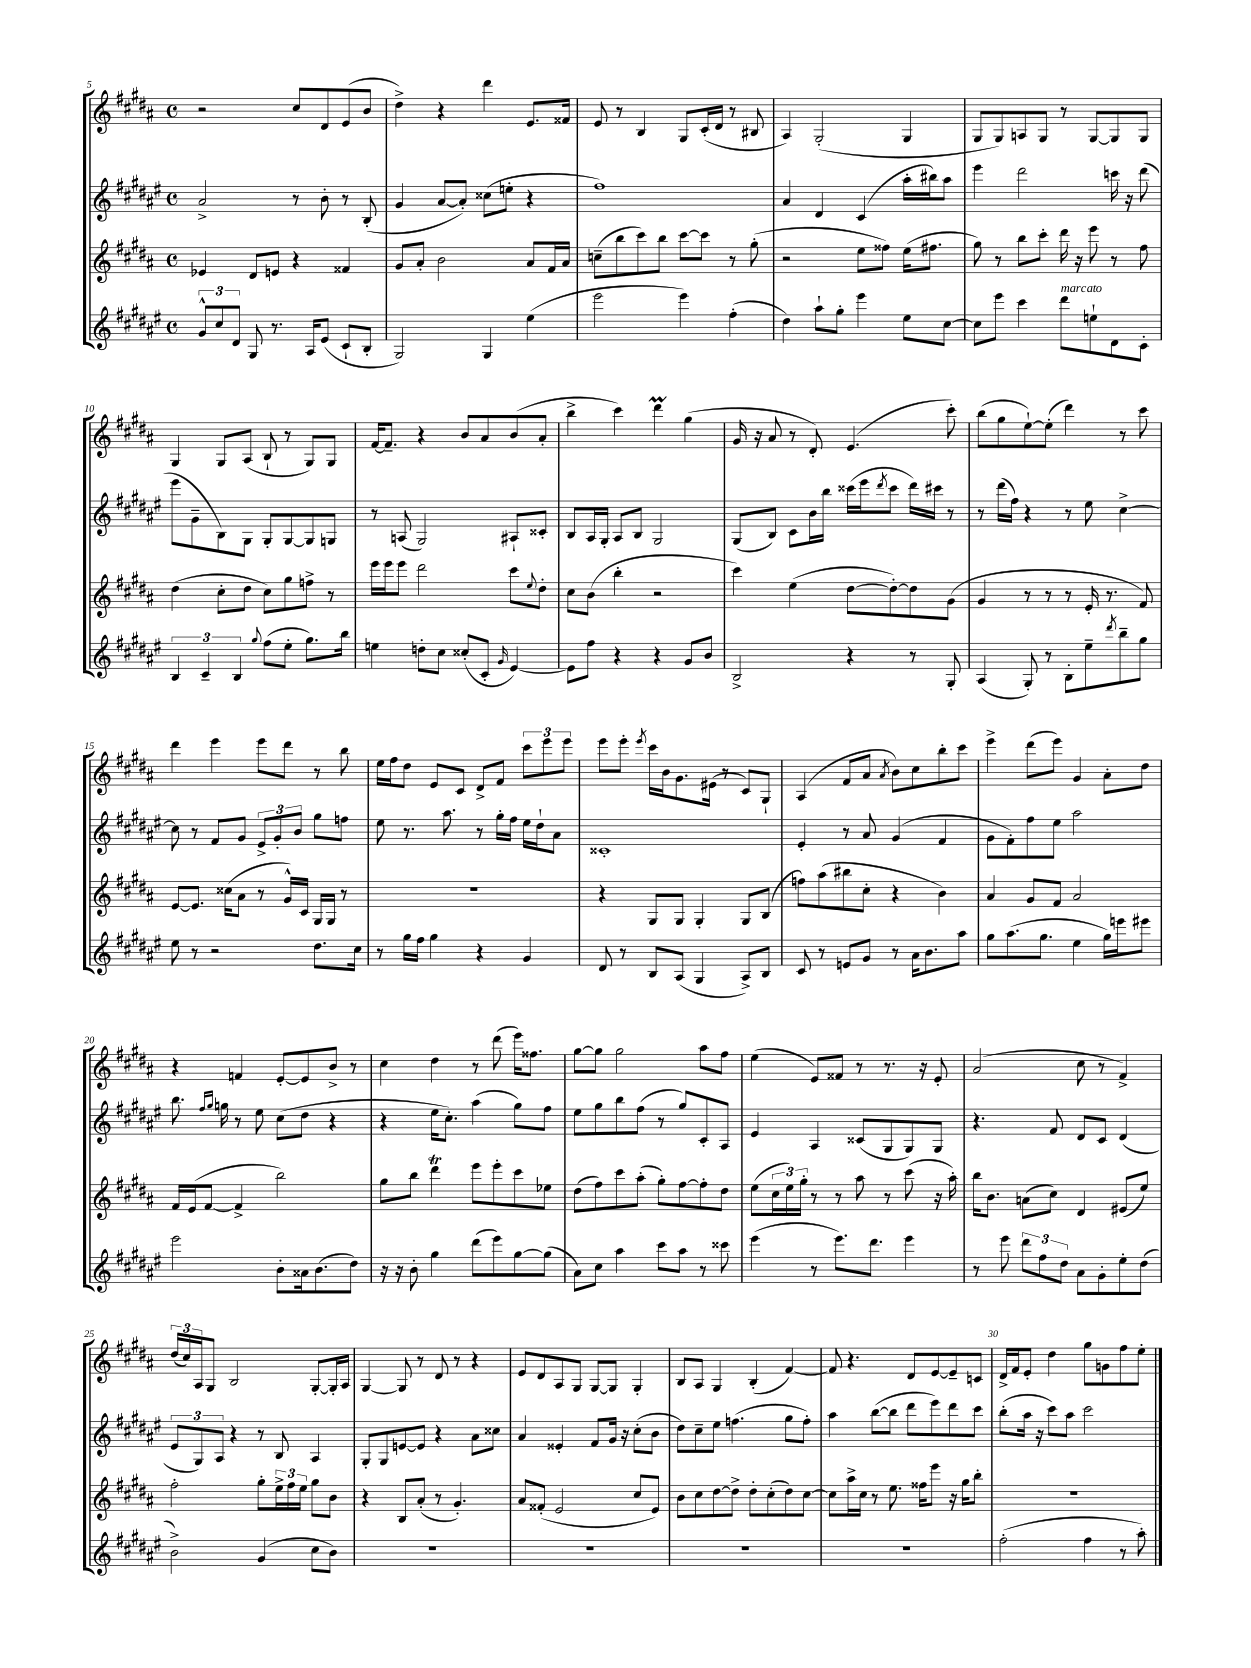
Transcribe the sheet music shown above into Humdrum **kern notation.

**kern	**kern	**kern	**kern
*part4	*part3	*part2	*part1
*staff4	*staff3	*staff2	*staff1
*clefG2	*clefG2	*clefG2	*clefG2
*k[f#c#g#d#a#e#]	*k[f#c#g#d#a#]	*k[f#c#g#d#a#e#]	*k[f#c#g#d#a#]
*M4/4	*M4/4	*M4/4	*M4/4
*met(c)	*met(c)	*met(c)	*met(c)
=5	=5	=5	=5
12g#^^/L	4e-X/	2a#^/	2r
12cc#/	.	.	.
12d#/J	.	.	.
8G#/	8d#/L	.	.
8.r	8en/J	.	.
.	4r	8r	8cc#/L
16A#/KL	.	.	.
(8e#/J	.	8b'\	8d#/
8c#`/L	4f##X/	8r	(8e/
8B'/J	.	(8B'/	8b/J
=6	=6	=6	=6
2G#/)	8g#/L	4g#/	4dd#^\)
.	8a#'/J	.	.
.	2b\	[8a#/L	4r
.	.	8a#'/J])	.
4G#/	.	(8cc##X\L	4ddd#\
.	.	8een'\J	.
(4ee#\	8a#/L	4r	8.e/L
.	16f#/L	.	.
.	16a#/JJ	.	16f##X/Jk
=7	=7	=7	=7
2eee#\	(8ccn~\L	1ff#)	8e/
.	8bb\	.	8r
.	8ccc#\)	.	4B/
.	8bb\J	.	.
4eee#\)	[8ccc#\L	.	8G#/L
.	8ccc#\J]	.	(16c#'/L
.	.	.	16d#/JJ
(4ff#'\	8r	.	8r
.	(8gg#'\	.	8B#X/
=8	=8	=8	=8
4dd#\)	2r	4a#/	4A#/)
8aa#`\L	.	4d#/	(2G#'/
8gg#'\J	.	.	.
4eee#\	8ee\L	(4c#/	.
.	8ff##X\J)	.	.
8ee#\L	(16ee\KL	16aa#'\LL	4G#/
.	8.ff#X\J	16bb#X\J)	.
[8cc#\J	.	8aa#\J	.
=9	=9	=9	=9
8cc#\L]	8gg#\)	4eee#\	8G#/L
8eee#\J	8r	.	8G#/)
4ccc#\	8bb\L	2ddd#\	8An/
.	8ccc#'\J	.	8G#/J
!LO:TX:a:i:t=marcato	!	!	!
8ddd#\L	16ddd#\	.	8r
.	16r	.	.
8een`\	8eee\	.	[8G#/L
8d#\	8r	16cccn\	8G#/]
.	.	16r	.
8c#'\J	8ff#\	(8ddd#\	8G#/J
!!LO:LB:g=z
=10	=10	=10	=10
6B/	(4dd#\	8eee#\L	4G#/
.	.	8g#~\	.
6c#~/	.	.	.
.	8cc#'\L	8B\)	8G#/L
6B/	.	.	.
.	8dd#\J	8G#\J	(8A#/J
8qqgg#/	.	.	.
(8ff#\L	8cc#\L)	8G#'/L	8B`/
8ee#'\J	8gg#\	[8G#/	8r
8.gg#\L)	8ffn^\J	8G#/]	8G#/L)
.	8r	8Gn/J	8G#/J
16bb\Jk	.	.	.
=11	=11	=11	=11
4een\	16eee\LL	8r	[16f#/KL
.	16eee\J	.	8.f#~/J]
.	8eee\J	(8An/	.
8ddn'\L	2ddd#\	2G#/)	4r
8cc#\J	.	.	.
(8cc##X'/L	.	.	8b/L
8c#'/J	.	.	8a#/
16qqg#/	.	.	.
[4e#/)	8ccc#\L	8A#X`/L	(8b/
.	8qqee/	.	.
.	8dd#'\J	8c##X'/J	8a#'/J
=12	=12	=12	=12
8e#\L]	8cc#\L	8B/L	4bb^\
8ff#\J	(8b\J	16A#/L	.
.	.	16G#'/JJ	.
4r	4bb'\	8A#/L	4ccc#\)
.	.	8B/J	.
4r	2r	2G#/	4ddd#m\
8g#/L	.	.	(4gg#\
8b/J	.	.	.
=13	=13	=13	=13
2B^/	4ccc#\)	(8G#/L	16g#/
.	.	.	16r
.	.	8B/J)	8a#/
.	(4ee\	8c#\L	8r
.	.	16b\L	8d#'/)
.	.	16bb\JJ	.
4r	[8dd#\L	(16ccc##X\LL	(4.e/
.	.	16eee#\J	.
.	.	8qddd#/	.
.	8dd#'\_)	8ccc##\J	.
8r	8dd#\]	16ddd#\LL)	.
.	.	16ccc#X\JJ	.
8G#'/	(8g#\J	8r	8ccc#'\)
=14	=14	=14	=14
(4A#/	4g#/	8r	(8bb\L
.	.	(16ddd#\LL	8gg#\
.	.	16ff#\JJ)	.
8G#'/)	8r	4r	[8ee`\)
8r	8r	.	(8ee'\J]
8B'\L	8r	8r	4ddd#\)
8ee#~\	16e'/	8ee#\	.
.	8.r	.	.
8qddd#/	.	.	.
8bb~\	.	[4cc#^\	8r
8gg#\J	8f#/)	.	8ccc#\
!!LO:LB:g=z
=15	=15	=15	=15
8ee#\	[8e/L	8cc#\]	4ddd#\
8r	8.e/J]	8r	.
2r	.	8f#/L	4eee\
.	(16cc##X\KL	.	.
.	8a#\J	8g#/J	.
.	8r	12e#^/L	8eee\L
.	.	12g#'/	.
.	16g#^^/LL)	.	8ddd#\J
.	.	12b/J	.
.	16c#/JJ	.	.
8.dd#\L	16G#/LL	8gg#\L	8r
.	16G#/JJ	.	.
.	8r	8ffn\J	8bb\
16cc#\Jk	.	.	.
=16	=16	=16	=16
8r	1r	8ee#\	16ee\LL
.	.	.	16ff#\J
16gg#\LL	.	8.r	8dd#\J
16ff#\JJ	.	.	.
4gg#\	.	.	8e/L
.	.	8.aa#\	.
.	.	.	8c#/J
4r	.	8r	8d#^/L
.	.	16gg#'\LL	8f#/J
.	.	16ff#\JJ	.
4g#/	.	16ee#\LL	12ccc#\L
.	.	16dd#`\J	.
.	.	.	12eee\
.	.	8a#\J	.
.	.	.	12eee\J
=17	=17	=17	=17
8d#/	4r	1c##X'	8eee\L
8r	.	.	8eee'\J
.	.	.	8qeee/
8B/L	8G#/L	.	16ccc#\LL
.	.	.	16b\J
(8A#/J	8G#/J	.	8.g#\
4G#/	4G#'/	.	.
.	.	.	(16e#X\Jk
.	.	.	8r
8A#^/L)	8G#/L	.	8c#/L)
8B/J	(8B/J	.	8G#`/J
=18	=18	=18	=18
8c#/	8ffn\L)	4e#'/	(4A#/
8r	(8aa#\	.	.
8en/L	8bb#X\	8r	8f#/L
8g#/J	8cc#'\J	8a#/	8a#/J
.	.	.	8qa#/
8r	4r	(4g#/	8b\L)
16a#\KL	.	.	8cc#\
8.b\	.	.	.
.	4b\)	4f#/	8bb'\
8aa#\J	.	.	8ccc#\J
=19	=19	=19	=19
8gg#\L	4a#/	8g#\L	4eee^\
(8.aa#\	.	8f#'\)	.
.	8g#/L	8ff#\	(8ddd#\L
8.gg#\J	.	.	.
.	8f#/J	8ee#\J	8eee\J)
4ee#\	2a#/	2aa#\	4g#/
16gg#\LL)	.	.	8a#'\L
16eeen\J	.	.	.
8eee#X\J	.	.	8dd#\J
!!LO:LB:g=z
=20	=20	=20	=20
2eee#\	16f#/LL	8.bb\	4r
.	(16e/J	.	.
.	[8f#/J	.	.
.	.	16qqff#/LL	.
.	.	16qqgg#/JJ	.
.	.	16ggn\	.
.	4f#^/]	8r	4fn/
.	.	8ee#\	.
8b'\L	2bb\)	(8cc#\L	[8e'/L
16a##X\k	.	8dd#\J	8e/]
(8.b\	.	.	.
.	.	4r	8b^/J
8dd#\J)	.	.	8r
=21	=21	=21	=21
16r	8gg#\L	4r	4cc#\
16r	.	.	.
8b'\	8bb\J	.	.
4gg#\	4ddd#t\	16ee#\KL	4dd#\
.	.	8.cc#'\J)	.
(8ddd#\L	8eee\L	(4aa#\	8r
8eee#\)	8eee'\	.	(8ddd#\
[8gg#\	8ccc#\	8gg#\L)	16eee\KL)
.	.	.	8.ff##X\J
(8gg#\J]	8ee-X\J	8ff#\J	.
=22	=22	=22	=22
8a#\L)	(8dd#\L	8ee#\L	[8gg#\L
8cc#\J	8ff#\)	8gg#\	8gg#\J]
4aa#\	8ccc#\	8bb\	2gg#\
.	(8aa#'\J	(8ff#\J	.
8ccc#\L	8gg#'\L)	8r	.
8aa#\J	[8ff#\	8gg#/L)	.
8r	8ff#'\]	8c#'/	8aa#\L
8ccc##X\	8dd#\J	8A#/J	8ff#\J
=23	=23	=23	=23
(4eee#\	(8ee\L	4e#/	(4ee\
.	24cc#\L	.	.
.	24ee\)	.	.
.	24gg#'\JJ	.	.
8r	8r	4A#/	8e/L)
8.eee#\L)	8r	.	8f##X/J
.	8aa#\	(8c##X/L	8r
8.ddd#\J	.	.	.
.	8r	8G#/	8.r
4eee#\	(8ccc#\	8G#/)	.
.	.	.	16r
.	16r	8G#/J	8e'/
.	16aa#'\)	.	.
=24	=24	=24	=24
8r	16bb\KL	4.r	(2a#/
.	8.b\J	.	.
8eee#\	.	.	.
12ddd#\L	(8an\L	.	.
12ff#\	.	.	.
.	8cc#\J)	8f#/	.
12dd#\J	.	.	.
8a#\L	4d#/	8d#/L	8cc#\
8g#'\	.	8c#/J	8r
8ee#'\	(8e#X/L	(4d#/	4f#^/)
(8dd#\J	8ee/J)	.	.
!!LO:LB:g=z
=25	=25	=25	=25
2b^\)	2ff#'\	12e#/L	(24dd#/LL
.	.	.	24cc#/)
.	.	12G#/)	24A#/J
.	.	.	8G#/J
.	.	12A#/J	.
.	.	4r	2B/
(4g#/	8gg#'\L	8r	.
.	24ee^\L	8B/	.
.	24ff#\	.	.
.	24ee\JJ	.	.
8cc#\L	8gg#\L	4A#/	[8G#'/L
8b\J)	8b\J	.	16G#'/L]
.	.	.	16A#/JJ
=26	=26	=26	=26
1r	4r	8G#'/L	[4G#/
.	.	8G#/	.
.	8B/L	[8en/	8G#/]
.	(8a#'/J	8e/J]	8r
.	8r	4r	8d#/
.	4.g#'/)	.	8r
.	.	8a#\L	4r
.	.	8cc##X\J	.
=27	=27	=27	=27
1r	8a#/L	4a#/	8e/L
.	(8f##X'/J	.	8d#/
.	2e/	4e##X'/	8A#/
.	.	.	8G#/J
.	.	8f#/L	[8G#/L
.	.	16g#/Jk	8G#/J]
.	.	16r	.
.	8cc#/L	(8cc#'\L	4G#'/
.	8e/J)	8b\J	.
=28	=28	=28	=28
1r	8b\L	8dd#\L)	8B/L
.	8cc#\	8cc#~\	8A#/J
.	[8dd#\	8ee#\J	4G#/
.	8dd#^\J]	(4.ffn\	.
.	8dd#'\L	.	(4B'/
.	(8cc#'\	.	.
.	8dd#\)	8gg#\L	[4f#/)
.	[8cc#\J	8ff'\J)	.
=29	=29	=29	=29
1r	8cc#\L]	4aa#\	8f#/]
.	16aa#^\L	.	4.r
.	16cc#\JJ	.	.
.	8r	([8bb\L	.
.	8.ee\	8bb\J]	.
.	.	8ddd#\L	8d#/L
.	16ff##X\KL	.	.
.	8eee\J	8eee#\)	[8e/
.	16r	8ddd#\	8e~/]
.	16gg#\KL	.	.
.	8bb'\J	8ccc#\J	8cn/J
=30	=30	=30	=30
(2ff#'\	1r	(8bb'\L	16d#^/LL
.	.	.	16f#/J
.	.	16aa#\Jk	8e'/J
.	.	16r	.
.	.	8ccc#\L)	4dd#\
.	.	8aa#\J	.
4ff#\	.	2ccc#\	8gg#\L
.	.	.	8gn\
8r	.	.	8ff#\
8aa#'\)	.	.	8ee'\J
==	==	==	==
*-	*-	*-	*-
